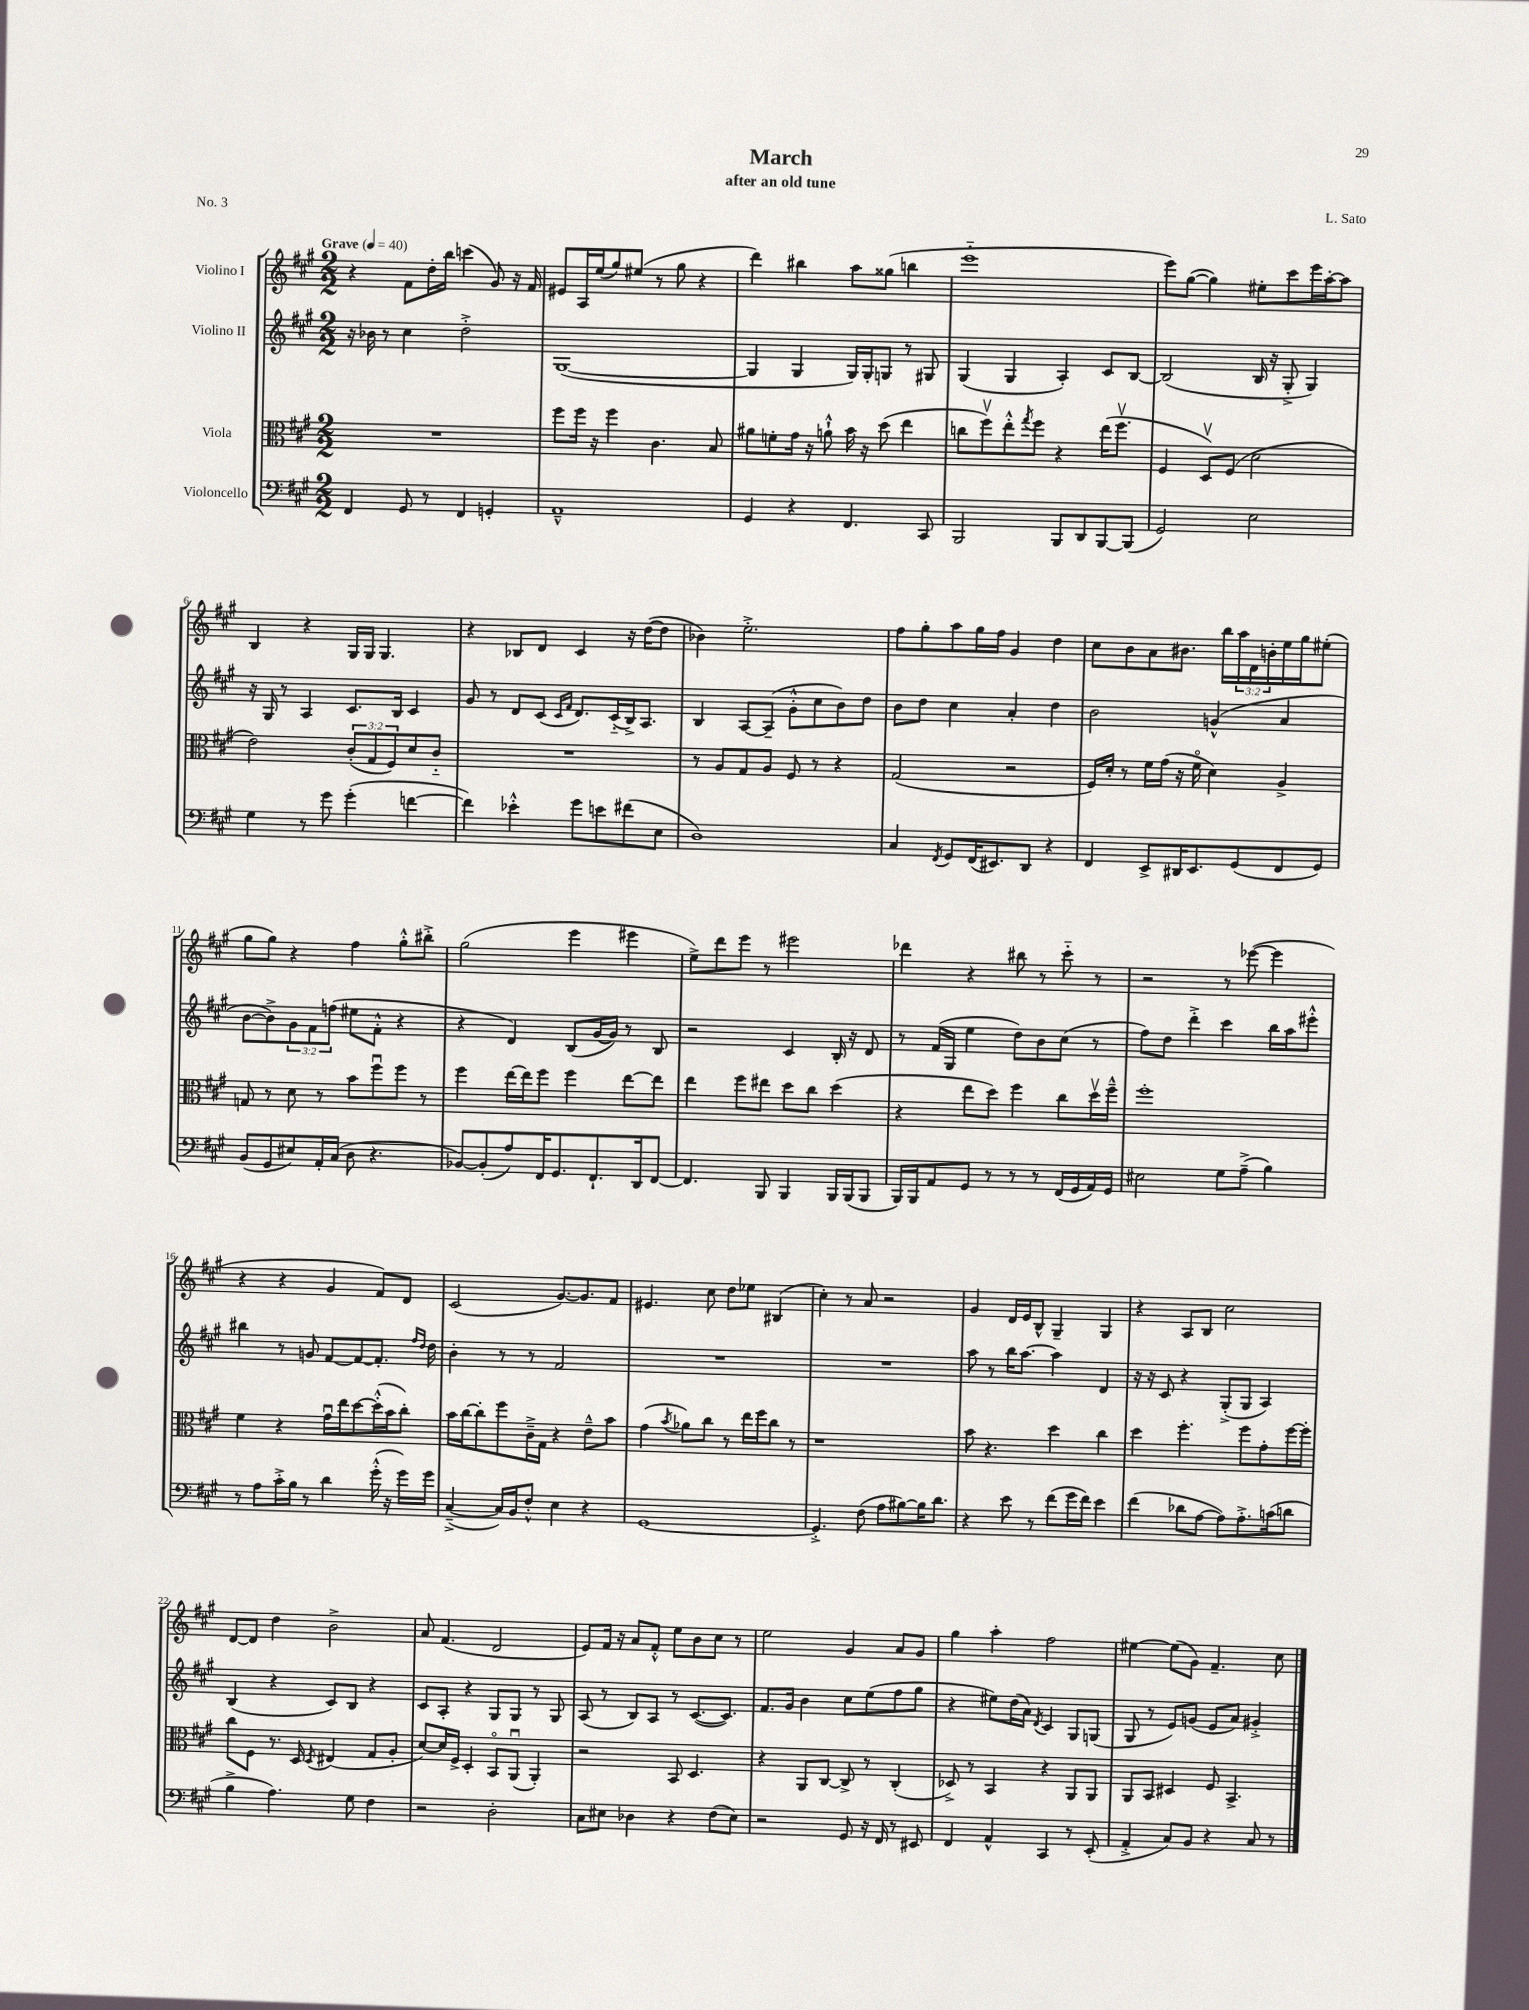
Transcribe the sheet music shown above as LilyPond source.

\header { title = "March" composer = "L. Sato" subtitle = "after an old tune" piece = "No. 3" }
<<
\new StaffGroup <<
\new Staff = "s0" \with { instrumentName = "Violino I" } {
    \clef treble \key a \major \numericTimeSignature \time 2/2 \override Staff.TupletNumber.text = #tuplet-number::calc-fraction-text \tempo "Grave" 4 = 40
    r4 fis'8 d''16-. b''16 c'''4( gis'8) r16 fis'16 |
    eis'8 a16 e''16( gis''8) eis''8( r8 gis''8 r4 |
    d'''4) bis''4 a''8 gisis''8( b''4 |
    e'''1-_ |
    e'''8) gis''8~( gis''4) eis''8-. cis'''8 e'''16 a''16~-. a''8 |
    b4 r4 gis16 gis16 gis4. |
    r4 bes8 d'8 cis'4 r16 d''16~( d''8 |
    bes'4) e''2.-.-> |
    fis''8 gis''8-. a''8 gis''16 fis''16 gis'4 d''4 |
    cis''8 b'8 a'8 bis'8. b''16 \tuplet 3/2 { a''16 d'16 b'16-. } e''16 gis''16 eis''8-.( |
    gis''8 gis''8) r4 fis''4 gis''8-.-^ bis''8-.-> |
    gis''2( e'''4 eis'''4 |
    e''8->) d'''8 e'''8 r8 eis'''2 |
    des'''4 r4 bis''8 r8 cis'''8-_ r8 |
    r2 r8 ees'''8~( ees'''4 |
    r4 r4 gis'4 fis'8) d'8 |
    cis'2( gis'8.~) gis'8. fis'8 |
    eis'4. cis''8 d''8 ees''8 bis4( |
    cis''4-.) r8 a'8 r2 |
    gis'4 d'16 e'16 b8-^ gis4-- gis4 |
    r4 a8 b8 cis''2 |
    d'8~ d'8 d''4 b'2-> |
    a'8 fis'4.( d'2 |
    e'8) fis'16 r16 a'8 fis'8-.-^ e''8 b'8 cis''8 r8 |
    e''2 gis'4 a'8 gis'8 |
    gis''4 a''4-. fis''2 |
    eis''4~ eis''8( gis'8) fis'4.-- cis''8 \bar "|." |
}
\new Staff = "s1" \with { instrumentName = "Violino II" } {
    \clef treble \key a \major \numericTimeSignature \time 2/2 \override Staff.TupletNumber.text = #tuplet-number::calc-fraction-text
    r16 bes'16 r8 cis''4 d''2-.-> |
    gis1~( |
    gis4 gis4 gis16) gis16-. g8 r8 gis8 |
    gis4( gis4 a4-.) cis'8 b8~ |
    b2( b16 r16 gis8-.-> gis4) |
    r16 gis16 r8 a4 cis'8. b16 cis'4 |
    gis'8 r8 d'8 cis'8( \grace { cis'16 fis'16 } d'8.) cis'16-_( b16->) a8. |
    b4 a8~ a8--( gis'8-.-^ cis''8 b'8) d''8 |
    b'8 d''8 cis''4 a'4-. d''4 |
    b'2 g'4-^( a'4 |
    b'8~ b'8->) \tuplet 3/2 { gis'8 fis'8 f''8( } eis''8 fis'8-.-^ r4 |
    r4 d'4) b8( gis'16~ gis'16) r8 b8 |
    r2 cis'4 b16-. r16 d'8 |
    r8 fis'16( gis16 e''4 d''8) b'8 cis''8( r8 |
    fis''8) d''8 d'''4-.-> cis'''4 b''16 a''16 eis'''8-.-^ |
    bis''4 r8 g'8 fis'8~ fis'8~ fis'8.-. \grace { fis''16 d''16 } d''16 |
    b'4-. r8 r8 fis'2 |
    R1 |
    R1 |
    a''8 r8 b''16 a''8.~ a''4 d'4 |
    r16 r16 cis'8 r4 gis8-.->( gis8 a4) |
    b4( r4 cis'8) b8 r4 |
    cis'8 a8-. r4 gis8 gis8 r8 gis8 |
    a8( r8 b8) a8 r8 cis'8.~( cis'8.) |
    fis'8. gis'16 b'4 cis''8 e''8( fis''8 gis''8 |
    r4 eis''8) d''16( a'16) \acciaccatura { d'8 } cis'4 gis8 g8( |
    gis8 r8 e'8) g'8( e'8 a'8) gis'4-.-> \bar "|." |
}
\new Staff = "s2" \with { instrumentName = "Viola" } {
    \clef alto \key a \major \numericTimeSignature \time 2/2 \override Staff.TupletNumber.text = #tuplet-number::calc-fraction-text
    R1 |
    fis''8 fis''16 r16 fis''4 cis'4. b8 |
    ais'8 f'8-. gis'16 r16 a'8-!-^ b'16 r16 d''8( e''4 |
    c''8 fis''8\upbow) e''8-.-^ \acciaccatura { gis''8 } fis''8 r4 e''16( fis''8.\upbow |
    fis4 d8\upbow) fis8( d'2 |
    e'2) \tuplet 3/2 { cis'8-.( gis8 fis8) } d'8 cis'8-_ |
    R1 |
    r8 a8 gis8 a8 fis8 r8 r4 |
    gis2( r2 |
    fis16) d'16-. r8 fis'16 gis'16( r16 fis'16\flageolet d'4) a4-> |
    g8 r8 d'8 r8 b'8 fis''8\downbow fis''8 r8 |
    fis''4 e''16~ e''16 fis''8 fis''4 e''8~ e''8 |
    e''4 fis''8 eis''8 d''8 cis''8 d''4( |
    r4 e''8 d''8) fis''4 cis''8 d''16\upbow fis''16---^ |
    fis''1-. |
    fis'4 r4 gis'16\downbow e''16 d''8~ d''16-.-^( b'16 cis''8-.) |
    b'16 cis''16~ cis''8-. fis''8 cis'16---> gis16 r4 e'8---^ b'8 |
    gis'4( \acciaccatura { b'8 } aes'8) cis''8 r8 e''16 fis''16 cis''8 r8 |
    r1 |
    b'8 r4. d''4 cis''4 |
    d''4 fis''4.-. fis''8 gis'8-. fis''16~ fis''16-. |
    cis''8 fis8 r8. d16 \acciaccatura { d8 } eis4( gis8 a8-. |
    d'8~) d'16 fis16-> d4-. b,8\flageolet a,8\downbow( a,4-.) |
    r2 b,8 d4. |
    r4 a,8 cis8~ cis8-> r8 cis4-.( |
    des8->) r8 b,4 r4 a,8 a,8 |
    a,8 b,8 dis4 fis8 b,4.-> \bar "|." |
}
\new Staff = "s3" \with { instrumentName = "Violoncello" } {
    \clef bass \key a \major \numericTimeSignature \time 2/2
    fis,4 gis,8 r8 fis,4 g,4-. |
    a,1---^ |
    gis,4 r4 fis,4. cis,8 |
    b,,2 b,,8 d,8 b,,8~ b,,8( |
    gis,2) e2 |
    gis4 r8 gis'8 gis'4-.( f'4~ |
    f'4) ees'4-.-^ gis'8 e'8 fis'8( e8 |
    d1) |
    cis4 \acciaccatura { fis,8 } gis,8 fis,16( eis,8.) d,8 r4 |
    fis,4 e,8-> dis,16 e,8. gis,8( fis,8 gis,8) |
    b,8( gis,8 eis8) a,16-. cis16( d8 r4. |
    bes,8~) bes,8-.( a8) fis,16 gis,8. fis,8.-! d,16 fis,8~ |
    fis,4. b,,8 b,,4 b,,16 b,,16( b,,8 |
    b,,16) b,,16 a,8 gis,8 r8 r8 r8 fis,16( gis,16 a,16) gis,16 |
    eis2 gis8 a8--->( b4) |
    r8 a8 cis'16-.-> b16 r8 d'4 gis'16-.-^( r16 gis'16) gis'16 |
    cis4~--->( cis16) b,16 fis8-.-^ e4 r4 |
    gis,1~ |
    gis,4.-.-> fis8( a8 bis8~) bis16 d'8. |
    r4 e'8 r8 fis'8( gis'16 fis'16) e'4 |
    fis'4( des'8 a8~ a8) a8.-.-> c'16( d'8 |
    b4-> a4.) gis8 fis4 |
    r2 d2-. |
    cis8 eis8 des4 r4 fis8( eis8) |
    r2 gis,8 r16 fis,16 r8 eis,8 |
    fis,4 a,4-^ cis,4 r8 e,8-.( |
    a,4-.-> cis8) b,8 r4 cis8 r8 \bar "|." |
}
>>
>>
